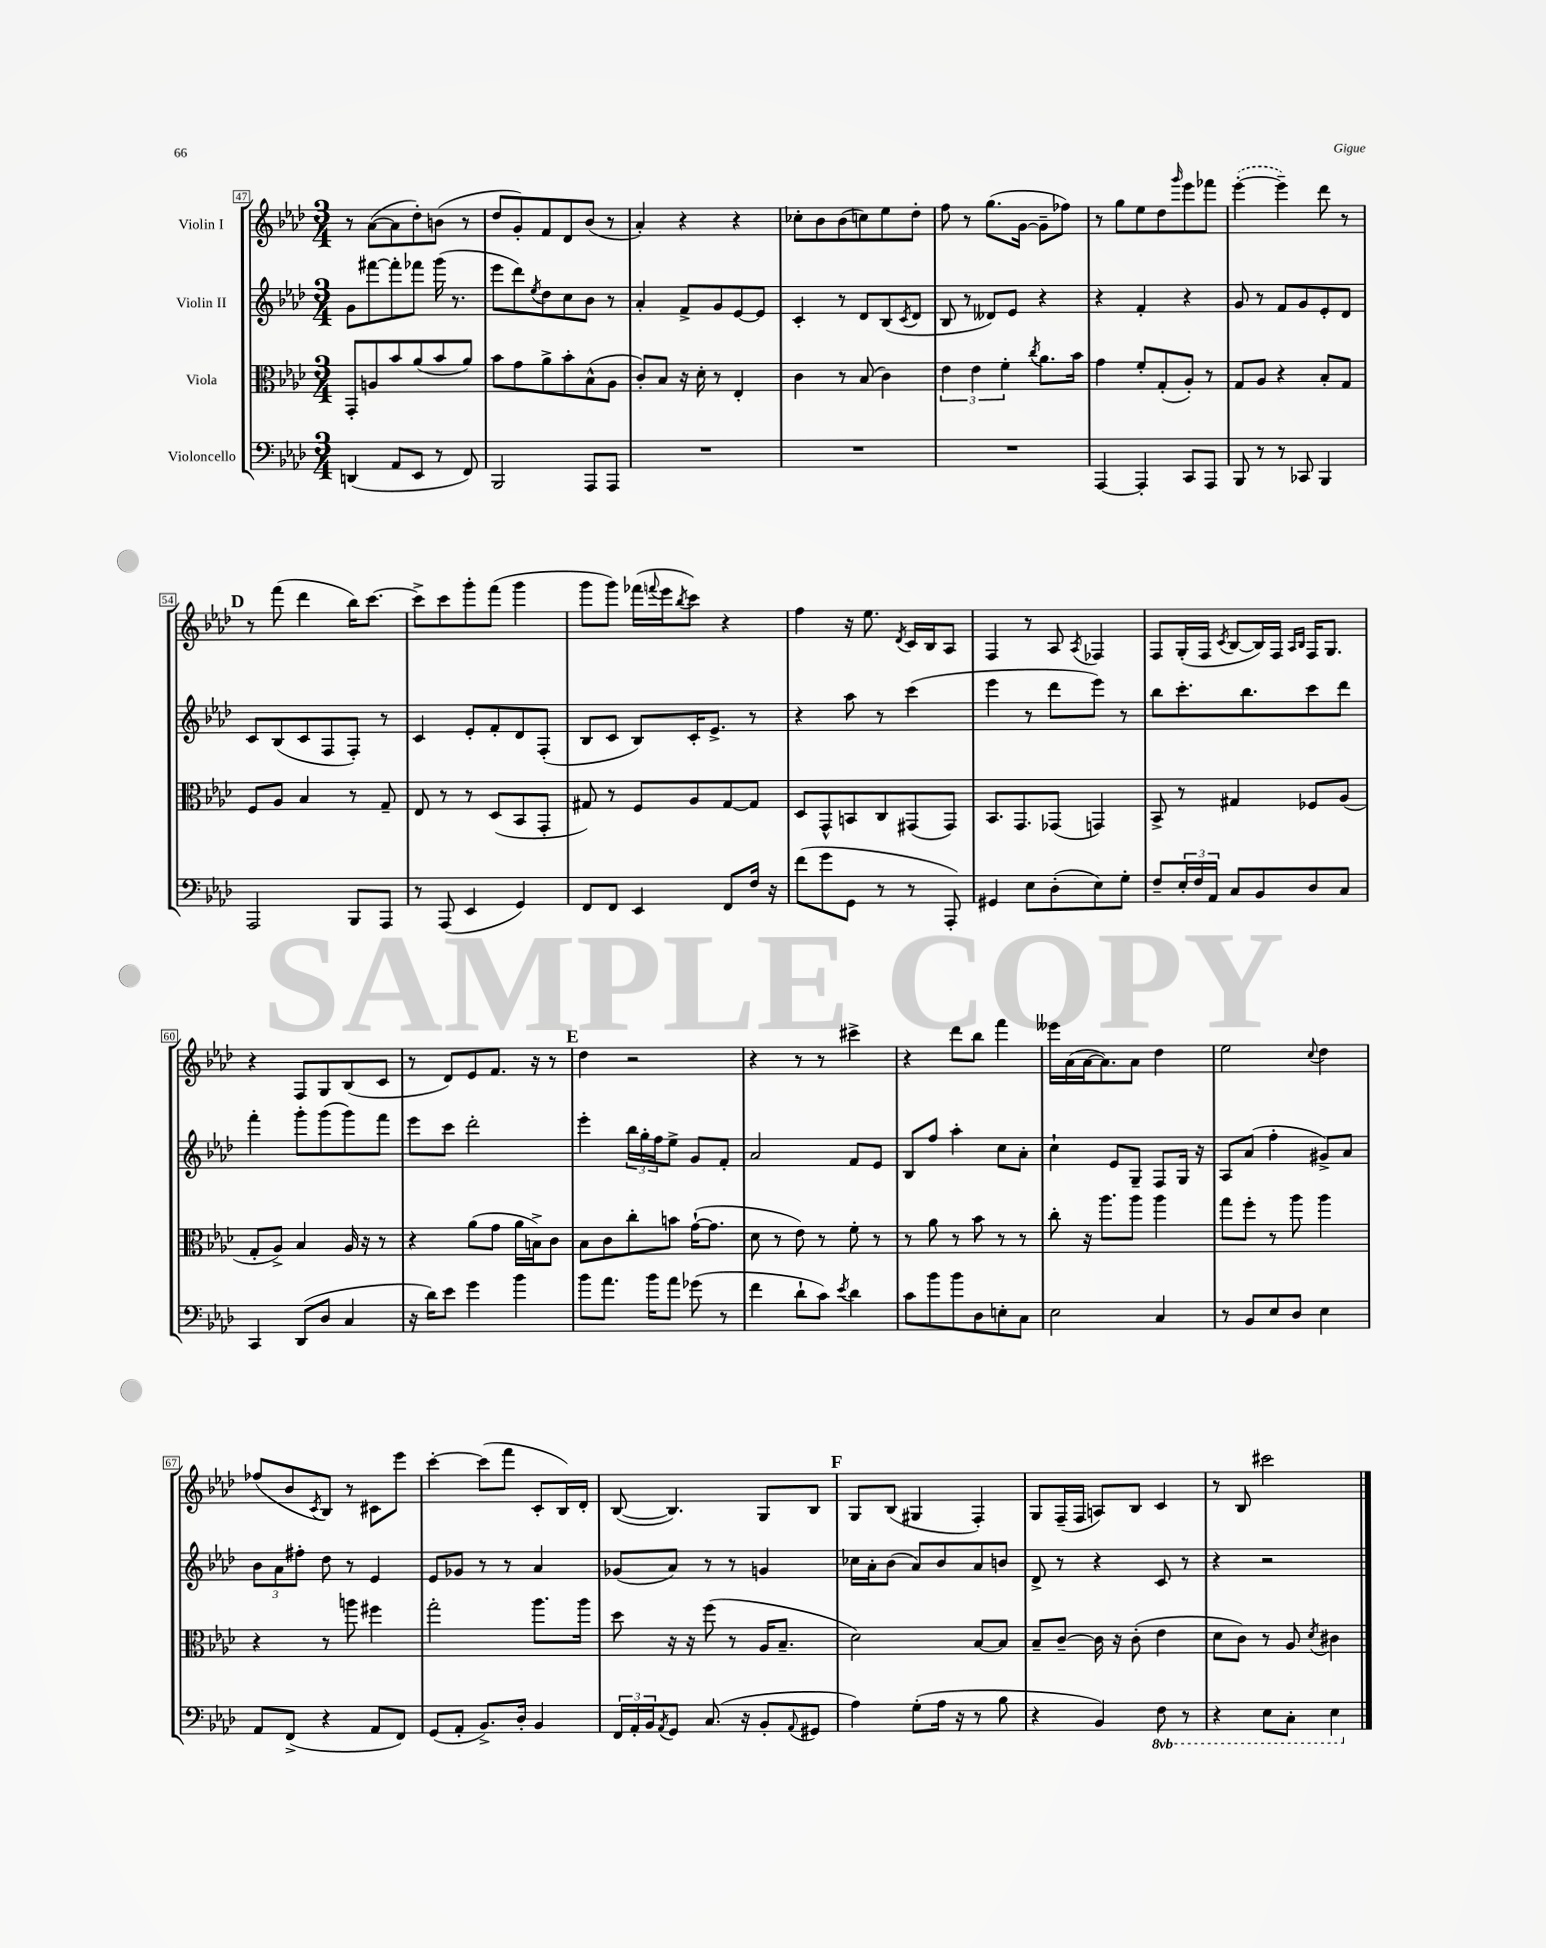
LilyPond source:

<<
\new StaffGroup <<
\new Staff = "s0" \with { instrumentName = "Violin I" } {
    \clef treble \key aes \major \numericTimeSignature \time 3/4
    r8 aes'8~( aes'8 des''8-.) b'8( r8 |
    des''8 g'8-.) f'8 des'8 bes'8( r8 |
    aes'4-.) r4 r4 |
    ces''8-. bes'8 bes'8( c''8) ees''8 des''8-. |
    f''8 r8 g''8.( g'16~ g'8-- fes''8) |
    r8 g''8 ees''8 des''8 \grace { g'''16 } ees'''8 fes'''8 |
    \once \slurDashed ees'''4~-.( ees'''4--) des'''8 r8 |
    \mark \markup { \bold "D" } r8 f'''8( des'''4 bes''16) c'''8.~ |
    c'''8-> c'''8 g'''8-. f'''8( g'''4 |
    g'''8 g'''8) fes'''16( \appoggiatura { f'''8 } ees'''16 \acciaccatura { bes''8 } c'''8) r4 |
    f''4 r16 ees''8. \acciaccatura { des'8 } c'16 bes16 aes8 |
    f4 r8 aes8 \acciaccatura { aes8 } fes4 |
    f8 g16-.( f16 \acciaccatura { c'8 } bes8~ bes16) f16 \grace { aes16 bes16 } f16 g8. |
    r4 f8 g8 bes8( c'8 |
    r8 des'8) ees'8 f'8. r16 r8 |
    \mark \markup { \bold "E" } des''4 r2 |
    r4 r8 r8 cis'''4-> |
    r4 des'''8 bes''8 f'''4 |
    eeses'''16 aes'16( aes'16~ aes'8.) aes'8 des''4 |
    ees''2 \appoggiatura { c''8 } des''4 |
    fes''8( bes'8 \acciaccatura { c'8 } bes8) r8 cis'8 ees'''8 |
    c'''4~-. c'''8( f'''8 c'8-. bes16) des'16-. |
    bes8~( bes4.) g8 bes8 |
    \mark \markup { \bold "F" } g8 bes8( gis4 f4-.) |
    g8 f16--( f16 a8) bes8 c'4 |
    r8 bes8 cis'''2 \bar "|." |
}
\new Staff = "s1" \with { instrumentName = "Violin II" } {
    \clef treble \key aes \major \numericTimeSignature \time 3/4
    g'8 fis'''8~ fis'''8-. fes'''8 g'''16( r8. |
    ees'''8 des'''8) \acciaccatura { ees''8 } des''8 c''8 bes'8 r8 |
    aes'4-. f'8-> g'8 ees'8~ ees'8 |
    c'4-. r8 des'8 bes8( \acciaccatura { c'8 } des'8 |
    bes8 r8 deses'8) ees'8 r4 |
    r4 f'4-. r4 |
    g'8 r8 f'8 g'8 ees'8-. des'8 |
    \mark \markup { \bold "D" } c'8 bes8( c'8 f8 f8-.) r8 |
    c'4 ees'8-. f'8-. des'8 f8-.( |
    bes8 c'8 bes8) c'16-. ees'8.-> r8 |
    r4 aes''8 r8 c'''4( |
    ees'''4 r8 des'''8 ees'''8) r8 |
    bes''8 c'''8.-. bes''8. c'''8 des'''8 |
    f'''4-. g'''8-. g'''8( g'''8) f'''8 |
    ees'''8 c'''8 des'''2-. |
    \mark \markup { \bold "E" } ees'''4-. \tuplet 3/2 { bes''16 g''16-. f''16 } ees''8-> g'8 f'8-. |
    aes'2 f'8 ees'8 |
    bes8 f''8 aes''4-. c''8 aes'8-. |
    c''4-! ees'8 g8-- f8 g16 r16 |
    aes8 aes'8( f''4-. gis'8->) aes'8 |
    \tuplet 3/2 { bes'8 aes'8 fis''8-. } des''8 r8 ees'4 |
    ees'8 ges'8 r8 r8 aes'4 |
    ges'8( aes'8) r8 r8 g'4 |
    \mark \markup { \bold "F" } ces''16 aes'16-. bes'8( aes'8) bes'8 aes'8 b'8 |
    des'8-> r8 r4 c'8 r8 |
    r4 r2 \bar "|." |
}
\new Staff = "s2" \with { instrumentName = "Viola" } {
    \clef alto \key aes \major \numericTimeSignature \time 3/4
    g,8-. a8 bes'8 aes'8( bes'8 aes'8) |
    bes'8 g'8 aes'8-> bes'8-. bes8-^( aes8 |
    c'8-.) bes8 r16 des'16-. r8 ees4-. |
    c'4 r8 bes8( c'4) |
    \tuplet 3/2 { ees'4 ees'4 f'4-. } \acciaccatura { c''8 } aes'8. bes'16 |
    g'4 f'8-. g8-.( aes8-.) r8 |
    g8 aes8 r4 bes8-. g8 |
    \mark \markup { \bold "D" } f8 aes8 bes4 r8 g8-- |
    ees8 r8 r8 des8( bes,8 g,8-. |
    gis8) r8 f8 aes8 gis8~ gis8 |
    des8 g,8-^ b,8 c8 gis,8( gis,8) |
    bes,8. g,8. ges,8( g,4) |
    bes,8-> r8 gis4 fes8 aes8( |
    g8-. aes8->) bes4 aes16 r16 r8 |
    r4 aes'8( g'8 aes'16 b16->) c'8 |
    \mark \markup { \bold "E" } bes8 c'8 c''8-. b'8 g'16~-!( g'8. |
    des'8 r8 ees'8) r8 f'8-. r8 |
    r8 aes'8 r8 bes'8 r8 r8 |
    c''8-. r16 aes''8. aes''8 aes''4 |
    g''8 f''8-. r8 aes''8 aes''4 |
    r4 r8 a''8 fis''4 |
    g''2-. aes''8. aes''16 |
    des''8 r16 r16 f''8( r8 aes16 bes8.-- |
    \mark \markup { \bold "F" } des'2) bes8~ bes8 |
    bes8-- c'8~-- c'16 r16 c'8-.( ees'4 |
    des'8 c'8) r8 aes8 \acciaccatura { des'8 } cis'4 \bar "|." |
}
\new Staff = "s3" \with { instrumentName = "Violoncello" } {
    \clef bass \key aes \major \numericTimeSignature \time 3/4 \set Staff.ottavationMarkups = #ottavation-simple-ordinals
    d,4( aes,8 ees,8 r8 f,8) |
    bes,,2 aes,,8 aes,,8 |
    R2. |
    R2. |
    R2. |
    aes,,4~ aes,,4-. c,8 aes,,8 |
    bes,,8 r8 r8 ces,8 bes,,4 |
    \mark \markup { \bold "D" } aes,,2 bes,,8 aes,,8 |
    r8 aes,,8( ees,4 g,4) |
    f,8 f,8 ees,4 f,8 f16 r16 |
    f'8( g'8 g,8 r8 r8 aes,,8-.) |
    gis,4 ees8 des8-.( ees8) g8-. |
    f8-- \tuplet 3/2 { ees16-. f16 aes,16 } c8 bes,8 des8 c8 |
    c,4 des,8( des8 c4 |
    r16 des'16) ees'8 g'4 bes'4 |
    \mark \markup { \bold "E" } bes'8 aes'8. bes'16 aes'8 ges'8( r8 |
    f'4 des'8-! c'8) \acciaccatura { ees'8 } des'4 |
    c'8 bes'8 bes'8 des8 e8-. c8 |
    ees2 c4 |
    r8 bes,8 ees8 des8 ees4 |
    aes,8 f,8->( r4 aes,8 f,8) |
    g,8( aes,8-. bes,8.->) des16-. bes,4 |
    \tuplet 3/2 { f,16 aes,16-. bes,16 } \acciaccatura { aes,8 } g,8 c8.( r16 bes,8-. \appoggiatura { aes,8 } gis,8 |
    \mark \markup { \bold "F" } aes4) g8-.( aes16 r16 r8 bes8 |
    r4 bes,4) \ottava #-1 f,8 r8 |
    r4 ees,8 c,8-. ees,4 \ottava #0 \bar "|." |
}
>>
>>
\layout { \context { \Score currentBarNumber = #47 \override BarNumber.stencil = #(make-stencil-boxer 0.1 0.3 ly:text-interface::print) } }
